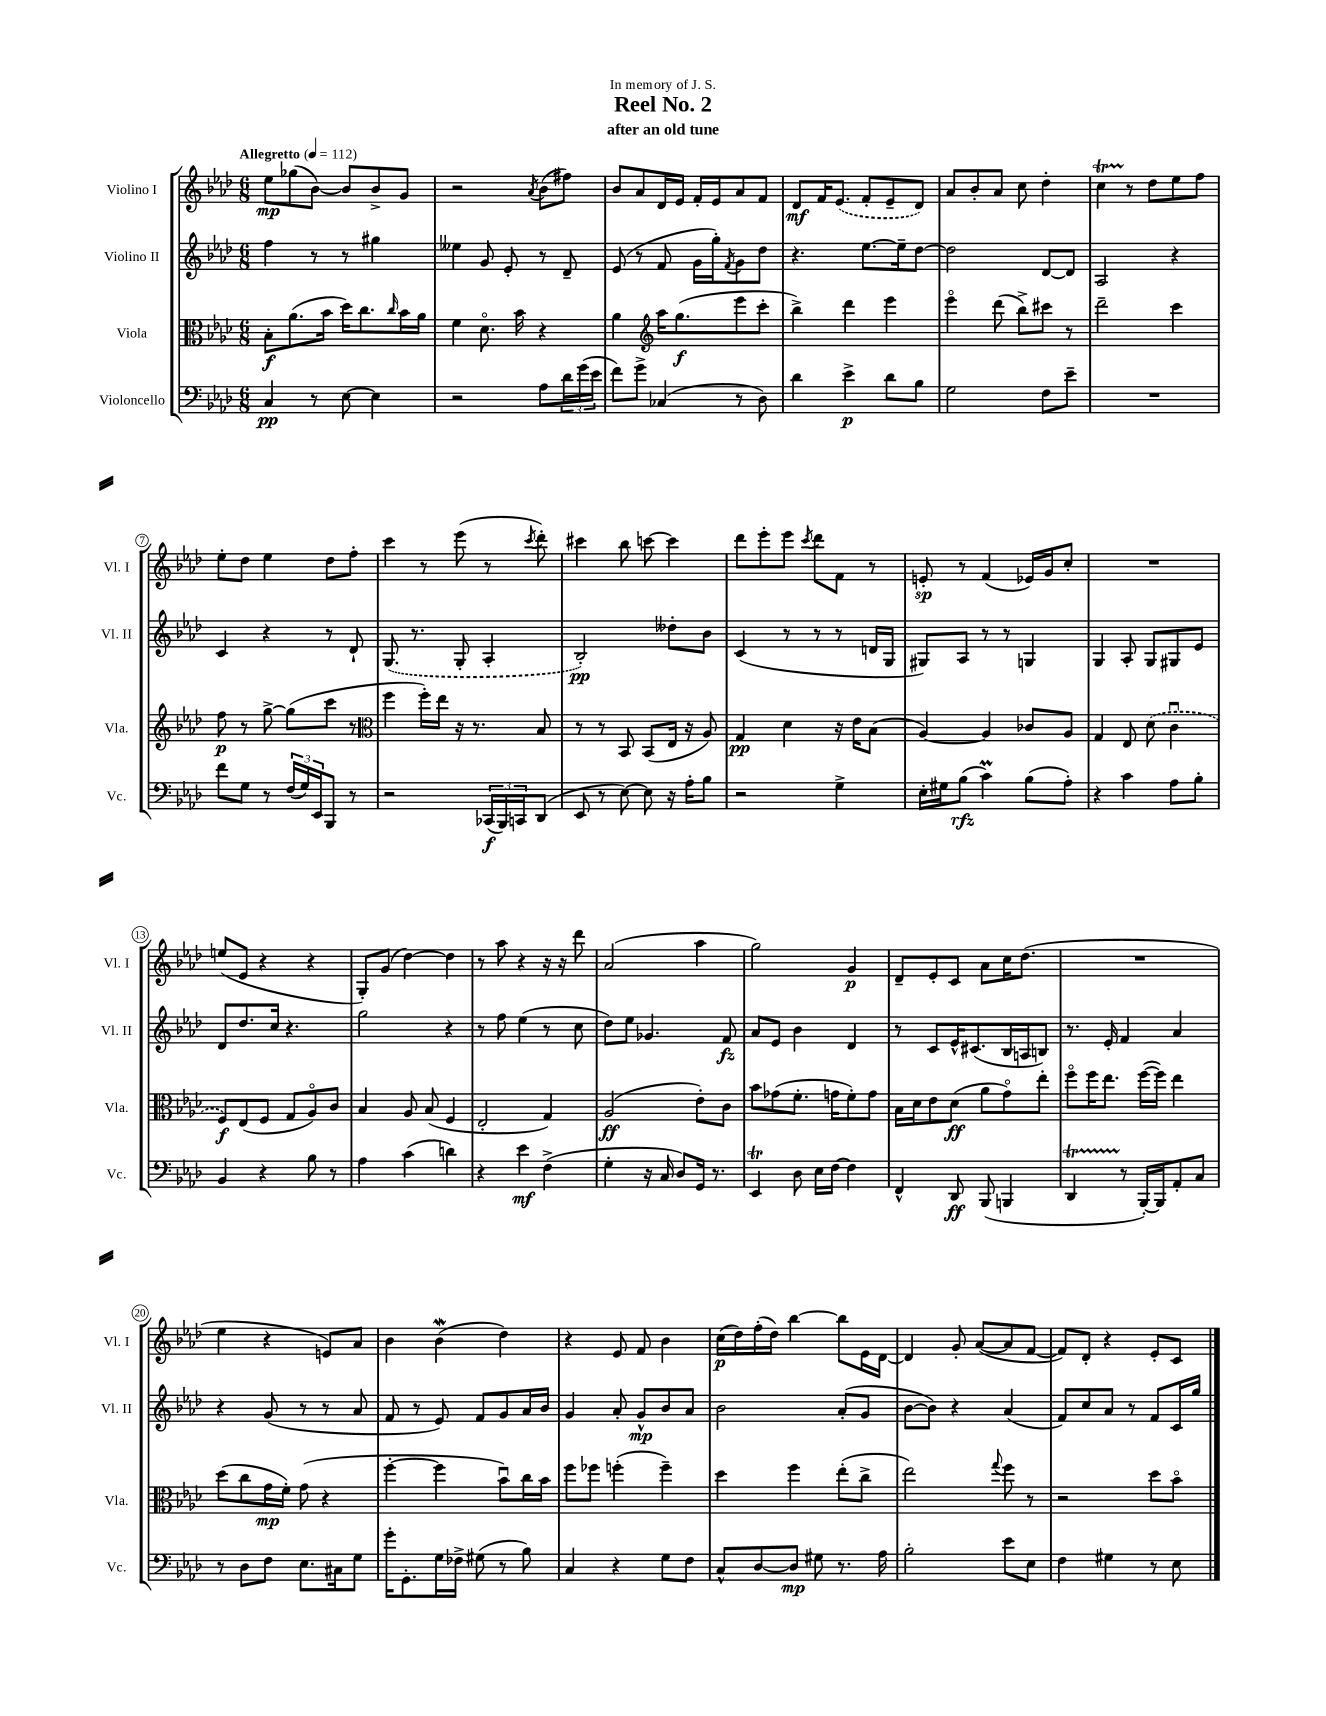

**kern	**kern	**kern	**kern
*staff4	*staff3	*staff2	*staff1
*clefF4	*clefC3	*clefG2	*clefG2
*k[b-e-a-d-]	*k[b-e-a-d-]	*k[b-e-a-d-]	*k[b-e-a-d-]
*M6/8	*M6/8	*M6/8	*M6/8
*MM112	*MM112	*MM112	*MM112
4C	8B-'	4ff	8ee-
.	(8.a-	.	(8gg-
8r	.	8r	[8b-)
.	16b-	.	.
[8E-	16dd-)	8r	8b-]
.	8.cc	.	.
4E-]	.	4gg#	8b-^
.	16qqcc	.	.
.	16b-	.	8g
.	16a-	.	.
=	=	=	=
2r	4f	4ee--	2r
.	8.d-o	8g	.
.	.	8e-'	.
.	16b-	.	.
.	.	.	8qa-
8A-	4r	8r	(8b-
24d-	.	8d-~	8ff#)
(24g	.	.	.
24e-	.	.	.
=	=	=	=
8f)	4a-	(8e-	8b-
8g^	.	8r	8a-
*	*clefG2	*	*
(4C-	16aa-	8f	16d-
.	(8.gg	.	16e-
.	.	16g	16f'
.	.	16gg')	16e-
.	.	8qf	.
8r	8eee-	8g	8a-
8D-)	8ccc'	8dd-	8f
=	=	=	=
4d-	4bb-^)	4.r	8d-
.	.	.	16f
.	.	.	(8.e-
4e-^	4ddd-	.	.
.	.	[8.ee-	8f'
8d-	4eee-	.	8e-~
.	.	16ee-~]	.
8B-	.	[8dd-	8d-)
=	=	=	=
2G	4eee-o	2dd-]	8a-
.	.	.	8b-'
.	(8ddd-	.	8a-
.	8bb-^)	.	8cc
8F	8ccc#	[8d-	4dd-'
8e-~	8r	8d-]	.
=	=	=	=
2.r	2ddd-~	2A-	4cc
.	.	.	8r
.	.	.	8dd-
.	4ccc	4r	8ee-
.	.	.	8ff
=	=	=	=
8f	8ff	4c	8ee-'
8G	8r	.	8dd-
8r	[8gg^	4r	4ee-
(24F	(8gg]	.	.
24G)	.	.	.
24EE-	.	.	.
8BBB-	8ccc	8r	8dd-
8r	8r	8d-`	8ff'
=	=	=	=
*	*clefC3	*	*
2r	4ff	(8.G	4ccc
.	.	8.r	.
.	16ff')	.	8r
.	16ee-	.	.
.	16r	8G'	(8eee-
.	8.r	.	.
(24CC-	.	4A-'	8r
24BBB-)	.	.	.
24CC	.	.	.
.	.	.	8qccc
(8DD-	8B-	.	8ddd-')
=	=	=	=
8EE-	8r	2B-')	4ccc#
8r	8r	.	.
[8E-)	8BB-	.	8bb-
8E-]	(8BB-	.	[8ccc
16r	16E-	8dd--'	4ccc]
16A-'	16r	.	.
8B-	8A-)	8b-	.
=	=	=	=
2r	4G	(4c	8ddd-
.	.	.	8eee-'
.	4d-	8r	8eee-
.	.	.	8qccc
.	.	8r	8ddd-
4G^	16r	8r	8f
.	16e-	.	.
.	(8B-	16d	8r
.	.	16G	.
=	=	=	=
16E-'	[4A-)	8G#)	8e'
16G#	.	.	.
(8B-	.	8A-	8r
4c)	4A-]	8r	(4f
.	.	8r	.
(8B-	8c-	4G	16e-)
.	.	.	16g
8A-')	8A-	.	8cc'
=	=	=	=
4r	4G	4G	2.r
4c	8E-	8A-'	.
.	(8d-	8G	.
8A-	4cu	8G#	.
8B-'	.	8e-	.
=	=	=	=
4BB-	8F)	8d-	(8ee
.	(8E-	8.dd-	8e-
4r	8F	.	4r
.	.	16cc	.
.	8G	4.r	.
8B-	8A-o)	.	4r
8r	8c	.	.
=	=	=	=
4A-	4B-	2gg	8G')
.	.	.	(8g
(4c	8A-	.	[4dd-)
.	(8B-	.	.
4d)	4F	4r	4dd-]
=	=	=	=
4r	2E-'	8r	8r
.	.	8ff	8aa-
4e-	.	(4ee-	4r
(4F^	4G)	8r	16r
.	.	.	16r
.	.	8cc	8ddd-
=	=	=	=
4G'	(2A-	8dd-)	(2a-
.	.	8ee-	.
16r	.	4.g-	.
16C	.	.	.
8D-)	.	.	.
16GG	8e-')	.	4aa-
8.r	.	.	.
.	8c	8f	.
=	=	=	=
4EE-	8b-	8a-	2gg)
.	(8g-	8e-	.
8D-	8.f'	4b-	.
16E-	.	.	.
[16F	16g	.	.
4F]	8f')	4d-	4g
.	8g	.	.
=	=	=	=
4FF^^	16B-	8r	8d-~
.	16d-	.	.
.	8e-	8c	8e-'
8DD-	(8d-	16e-^^	8c
.	.	(8.c#	.
(8BBB-	8a-	.	8a-
4BBB	8go)	16B-	16cc
.	.	16A	(8.dd-
.	8ee-'	8B)	.
=	=	=	=
4DD-	8ffo	8.r	2.r
.	16ff	.	.
.	8.ee-	16e-'	.
8r	.	4f	.
[16BBB-')	([16ff	.	.
16BBB-]	16ff])	.	.
8AA-'	4ee-	4a-	.
8C	.	.	.
=	=	=	=
8r	(8dd-	4r	4ee-
8D-	8cc	.	.
8F	16g	(8g	4r
.	16f')	.	.
8.E-	(8g	8r	.
.	4r	8r	8e)
16C#	.	.	.
8G	.	8a-	8a-
=	=	=	=
16g'	[4ff'	8f	4b-
8.GG'	.	.	.
.	.	8r	.
16G	4ff]	8e-)	(4b-
16F-^	.	.	.
(8G#	.	8f	.
8r	8b-u)	8g	4dd-)
8B-)	16cc	16a-	.
.	16b-	16b-	.
=	=	=	=
4C	8ff	4g	4r
.	8ff-	.	.
4r	(4ff'	8a-'	8e-
.	.	8g^^	8f
8G	4ff~)	8b-	4b-
8F	.	8a-	.
=	=	=	=
8C^^	4dd-	2b-	(16cc
.	.	.	16dd-)
[8D-	.	.	(16ff'
.	.	.	16dd-)
8D-]	4ff	.	[4bb-
8G#	.	.	.
8.r	(8ee-'	(8a-'	8bb-]
.	8cc^	8g	16e-
16A-	.	.	[16d-
=	=	=	=
2B-'	2ee-)	[8b-	4d-]
.	.	8b-])	.
.	.	4r	8g'
.	.	.	([8a-
.	8qqgg	.	.
8e-	8ff	(4a-	8a-]
8E-	8r	.	[8f
=	=	=	=
4F	2r	8f)	8f])
.	.	8cc	8d-'
4G#	.	8a-	4r
.	.	8r	.
8r	8dd-	8f	8e-'
8E-	8b-o	16c	8c
.	.	16gg	.
==	==	==	==
*-	*-	*-	*-
